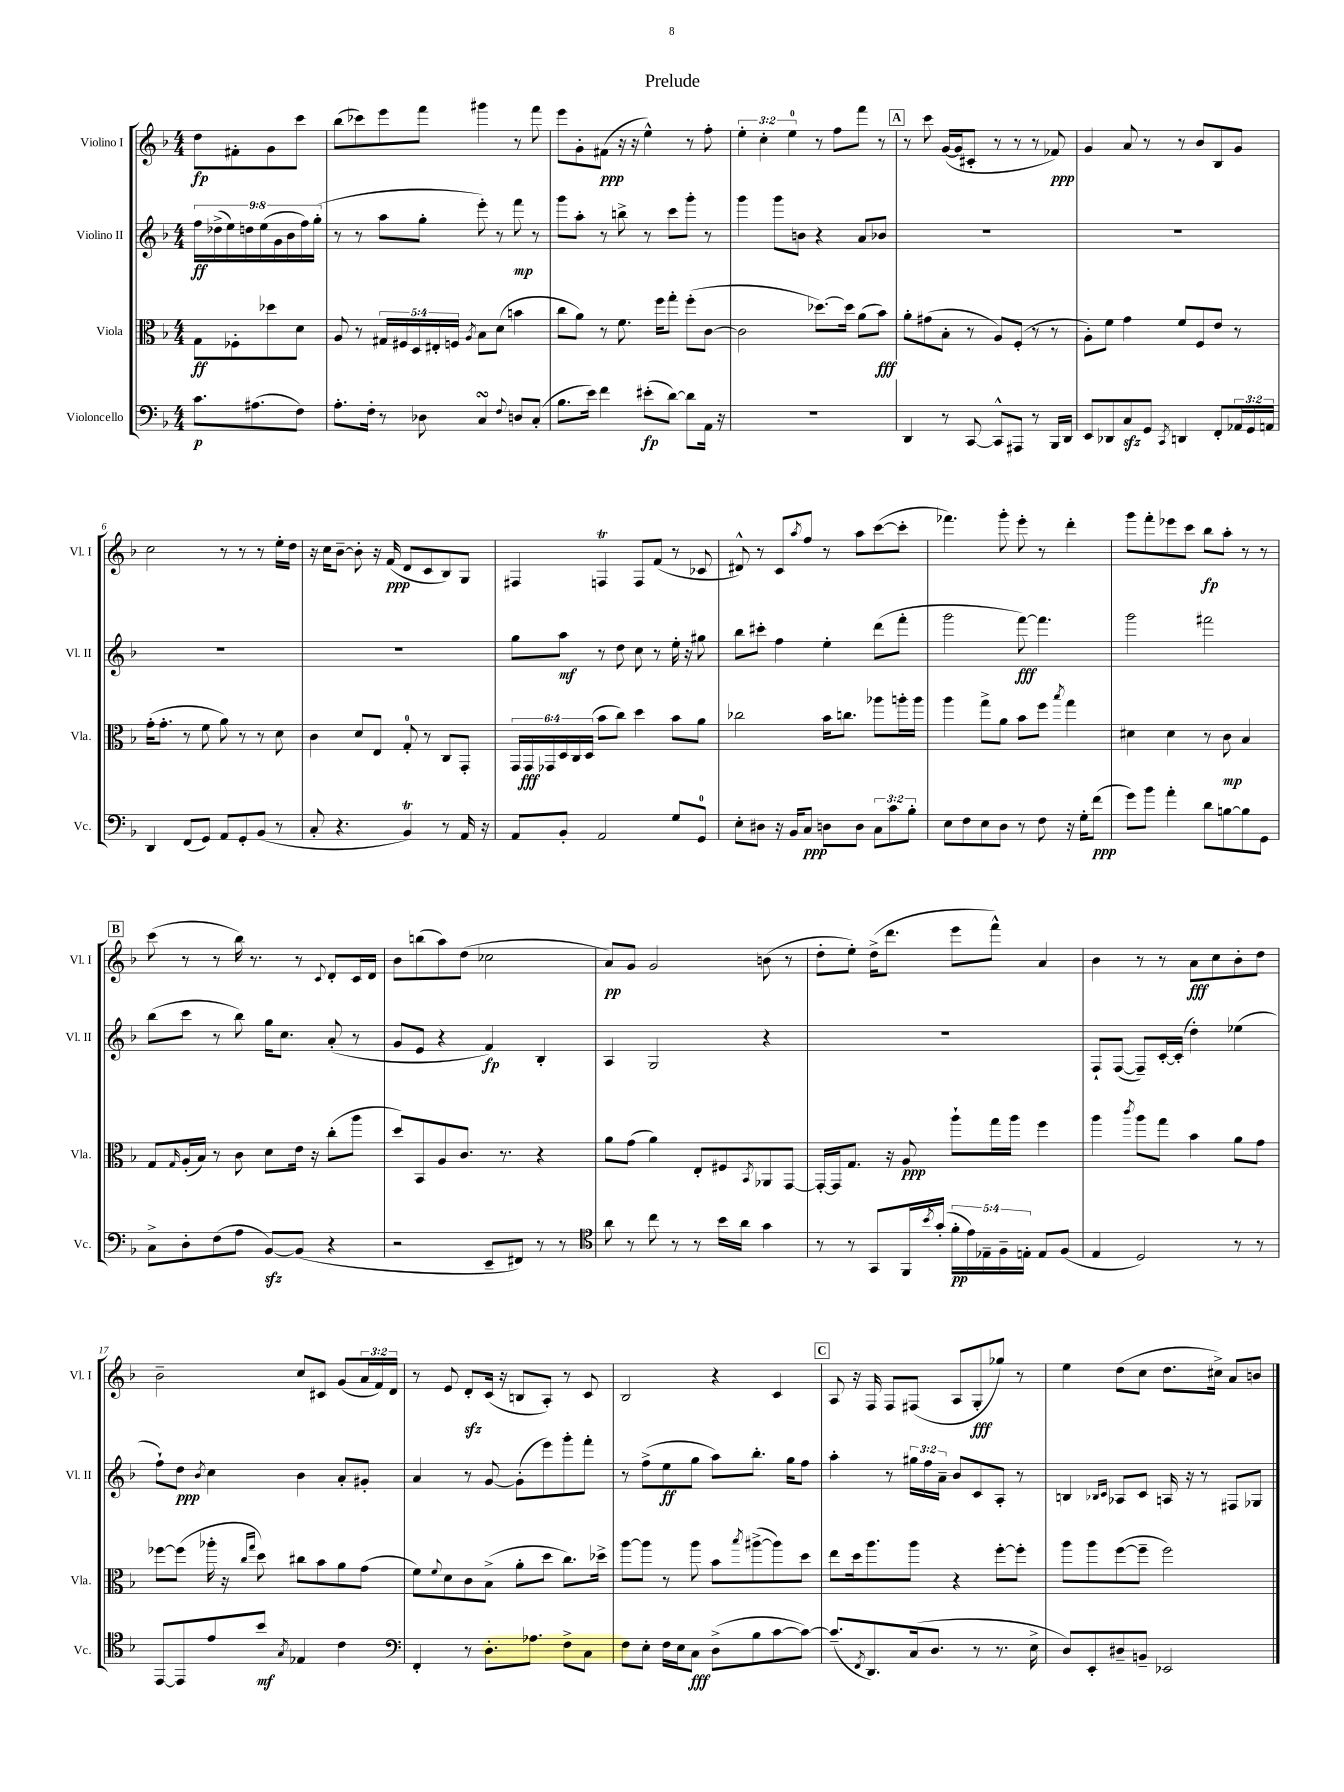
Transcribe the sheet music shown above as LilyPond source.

\header { title = "Prelude" }
<<
\new StaffGroup <<
\new Staff = "s0" \with { instrumentName = "Violino I" shortInstrumentName = "Vl. I" } {
    \clef treble \key f \major \numericTimeSignature \time 4/4 \override Staff.TupletNumber.text = #tuplet-number::calc-fraction-text \partial 2
    d''8\fp fis'8-. g'8 c'''8 |
    bes''8( ces'''8) e'''8 f'''8 gis'''4 r8 f'''8 |
    e'''8 g'8-. fis'8\ppp( r16 r16 e''4-^) r8 f''8-. |
    \tuplet 3/2 { e''4-. c''4-. e''4-0 } r8 f''8 f'''8 r8 |
    \mark \markup { \box "A" } r8 c'''8 g'16~( g'16 cis'8-. r8 r8 r8 fes'8\ppp) |
    g'4 a'8 r8 r8 bes'8 bes8 g'8 |
    c''2 r8 r8 r8 e''16-. d''16 |
    r16 c''16 bes'8~-- bes'8-. r16 f'16\ppp( d'8 c'8 bes8) g8 |
    fis4 f4\trill f8 f'8( r8 ces'8 |
    dis'8-^) r8 c'8 \acciaccatura { a''8 } f''8 r8 a''8 c'''8~( c'''8-. |
    fes'''4.) g'''8-. e'''8-. r8 d'''4-. |
    g'''8 f'''8-. ees'''8 c'''8 bes''8\fp a''8-. r8 r8 |
    \mark \markup { \box "B" } c'''8( r8 r8 bes''16) r8. r8 \appoggiatura { c'8 } d'8-. c'16 d'16 |
    bes'8 b''8( a''8) d''8( ces''2 |
    a'8\pp) g'8 g'2 b'8( r8 |
    d''8-. e''8-.) d''16->( d'''8. e'''8 f'''8-^) a'4 |
    bes'4 r8 r8 a'8\fff c''8 bes'8-. d''8 |
    bes'2-- c''8 cis'8 g'8( \tuplet 3/2 { a'16 f'16) d'16 } |
    r8 e'8 d'8-.\sfz c'16( r16 b8 a8-.) r8 c'8 |
    bes2 r4 c'4 |
    \mark \markup { \box "C" } a8 r16 f16 f8 fis8( a8 g8-.\fff ges''8) r8 |
    e''4 d''8( c''8 d''8. cis''16->) a'8 b'8 \bar "|." |
}
\new Staff = "s1" \with { instrumentName = "Violino II" shortInstrumentName = "Vl. II" } {
    \clef treble \key f \major \numericTimeSignature \time 4/4 \override Staff.TupletNumber.text = #tuplet-number::calc-fraction-text \partial 2
    \tuplet 9/8 { f''16\ff des''16->( e''16) d''16 e''16( g'16 bes'16 f''16) g''16-.( } |
    r8 r8 a''8 g''8-. e'''8-.) r8 f'''8\mp r8 |
    g'''8 a''8-. r8 b''8-> r8 c'''8 g'''8-. r8 |
    g'''4 g'''8 b'8 r4 a'8 bes'8 |
    \mark \markup { \box "A" } R1 |
    R1 |
    R1 |
    R1 |
    g''8 a''8\mf r8 d''8 c''8 r8 e''16-. r16 gis''8 |
    bes''8 cis'''8-. f''4 e''4-. d'''8( f'''8-. |
    g'''2 f'''8~\fff) f'''4. |
    g'''2 fis'''2 |
    \mark \markup { \box "B" } bes''8( c'''8 r8 bes''8) g''16 c''8. a'8-.( r8 |
    g'8 e'8 r4 f'4\fp) bes4-. |
    a4 g2 r4 |
    R1 |
    f8-! f8~( f8--) c'16~-. c'16-.( d''4-.) ees''4( |
    f''8-!) d''8\ppp \acciaccatura { bes'8 } c''4 bes'4 a'8-. gis'8-. |
    a'4 r8 g'8~ g'8-.( e'''8) g'''8-. f'''8-. |
    r8 f''8->( e''8\ff g''8 a''8) bes''8.-. g''16 f''8 |
    \mark \markup { \box "C" } a''4-. r8 \tuplet 3/2 { gis''16 f''16 a'16-- } bes'8 c'8 a8-. r8 |
    b4 \grace { bes16 c'16 } aes8 c'8 a16 r16 r8 fis8 ges8 \bar "|." |
}
\new Staff = "s2" \with { instrumentName = "Viola" shortInstrumentName = "Vla." } {
    \clef alto \key f \major \numericTimeSignature \time 4/4 \override Staff.TupletNumber.text = #tuplet-number::calc-fraction-text \partial 2
    g8\ff fes8-. des''8 d'8 |
    a8 r8 \tuplet 5/4 { gis16 fis16 d16 eis16-. f16 } \acciaccatura { a8 } bes8 d'8( b'4 |
    c''8 a'8) r8 f'8. f''16 g''8-. f''8-.( c'8~ |
    c'2 des''8.~) des''16 a'8( bes'8\fff) |
    \mark \markup { \box "A" } a'8-. gis'8( bes8-. r8 a8) f8-.( r8 r8 |
    a8-.) f'8 g'4 f'8 f8 e'8 r8 |
    g'16-.( g'8.-. r8 f'8 a'8) r8 r8 d'8 |
    c'4 d'8 e8 g8-0-. r8 c8 g,8-. |
    \tuplet 6/4 { g,16 g,16\fff ges,16 d16 c16 d16( } bes'8 c''8) d''4 bes'8 a'8 |
    ces''2 bes'16 c''8. aes''8 a''16-. a''16 |
    a''4 g''8-> a'8 bes'8 f''8 \acciaccatura { bes''8 } g''4 |
    dis'4 dis'4 r8 c'8\mp bes4 |
    \mark \markup { \box "B" } g8 \grace { g16 } a16-.( bes16) r8 c'8 d'8 e'16 r16 c''8-.( a''8 |
    d''8) bes,8 a8 c'8. r8. r4 |
    a'8 g'8( a'4) e8-. fis8 \acciaccatura { bes,8 } aes,8 g,8~ |
    g,16~-. g,16 g8. r16 a8\ppp a''8-! g''16 a''16 f''4 |
    a''4 \acciaccatura { c'''8 } a''8 g''8 bes'4 a'8 g'8 |
    fes''8~ fes''8( aes''16-. r16 \grace { c''16 g''16 } d''8) cis''8 bes'8 a'8 g'8( |
    f'8) \appoggiatura { f'8 } d'8 c'8 bes8->( a'8-. d''8 c''8.) des''16-> |
    a''8~ a''8 r8 a''8 bes'8 \acciaccatura { bes''8 } ais''8~->( ais''8) d''8 |
    \mark \markup { \box "C" } e''8 d''16 a''8. a''8 r4 f''8~-. f''8-. |
    a''8 a''8 f''8~( f''8-- f''2) \bar "|." |
}
\new Staff = "s3" \with { instrumentName = "Violoncello" shortInstrumentName = "Vc." } {
    \clef bass \key f \major \numericTimeSignature \time 4/4 \override Staff.TupletNumber.text = #tuplet-number::calc-fraction-text \partial 2
    c'8.\p ais8.( f8) |
    a8.-. f16-. r8 des8 c4\turn \appoggiatura { f8 } d8 c8-.( |
    bes8. e'16) f'4 eis'8-.\fp( d'8~) d'8 a,16 r16 |
    R1 |
    \mark \markup { \box "A" } d,4 r8 c,8~ c,8-^ ais,,8 r8 bes,,16 d,16 |
    e,8 des,8 c8\sfz g,8 \acciaccatura { c,8 } d,4 f,8-. \tuplet 3/2 { aes,16 g,16 a,16 } |
    d,4 f,8( g,8) a,8 g,8-. bes,8( r8 |
    c8-. r4. bes,4\trill) r8 a,16 r16 |
    a,8 bes,8-. a,2 g8 g,8-0 |
    e8-. dis8 r16 bes,16 c8\ppp d8 d8 \tuplet 3/2 { c8 c'8 bes8-. } |
    e8 f8 e8 d8 r8 f8 r16 g16-. f'8\ppp( |
    g'8) bes'8 a'4-. d'8 b8~ b8 g,8 |
    \mark \markup { \box "B" } c8-> d8-. f8( a8 bes,8~\sfz) bes,8( r4 |
    r2 e,8-- fis,8) r8 r8 |
    \clef tenor a'8 r8 c''8 r8 r8 bes'16 a'16 g'4 |
    r8 r8 g,8 f,16 \acciaccatura { bes'8 } g'16-.( \tuplet 5/4 { f'16-.\pp e'16) ees16-- f16-- e16-. } e8 f8( |
    e4 d2) r8 r8 |
    e,8~ e,8 e'8 bes'8\mf \acciaccatura { g8 } ees4 c'4 |
    \clef bass f,4-. r8 d8.-. aes8. f8-> c8 |
    f8 e8-. f16 e16 c8\fff d8->( bes8 c'8~ c'8~) |
    \mark \markup { \box "C" } c'8.--( \acciaccatura { f,8 } d,8.) c16( d8. r8 r8. e16-> |
    d8) e,8-. dis8-- b,8-- ees,2 \bar "|." |
}
>>
>>
